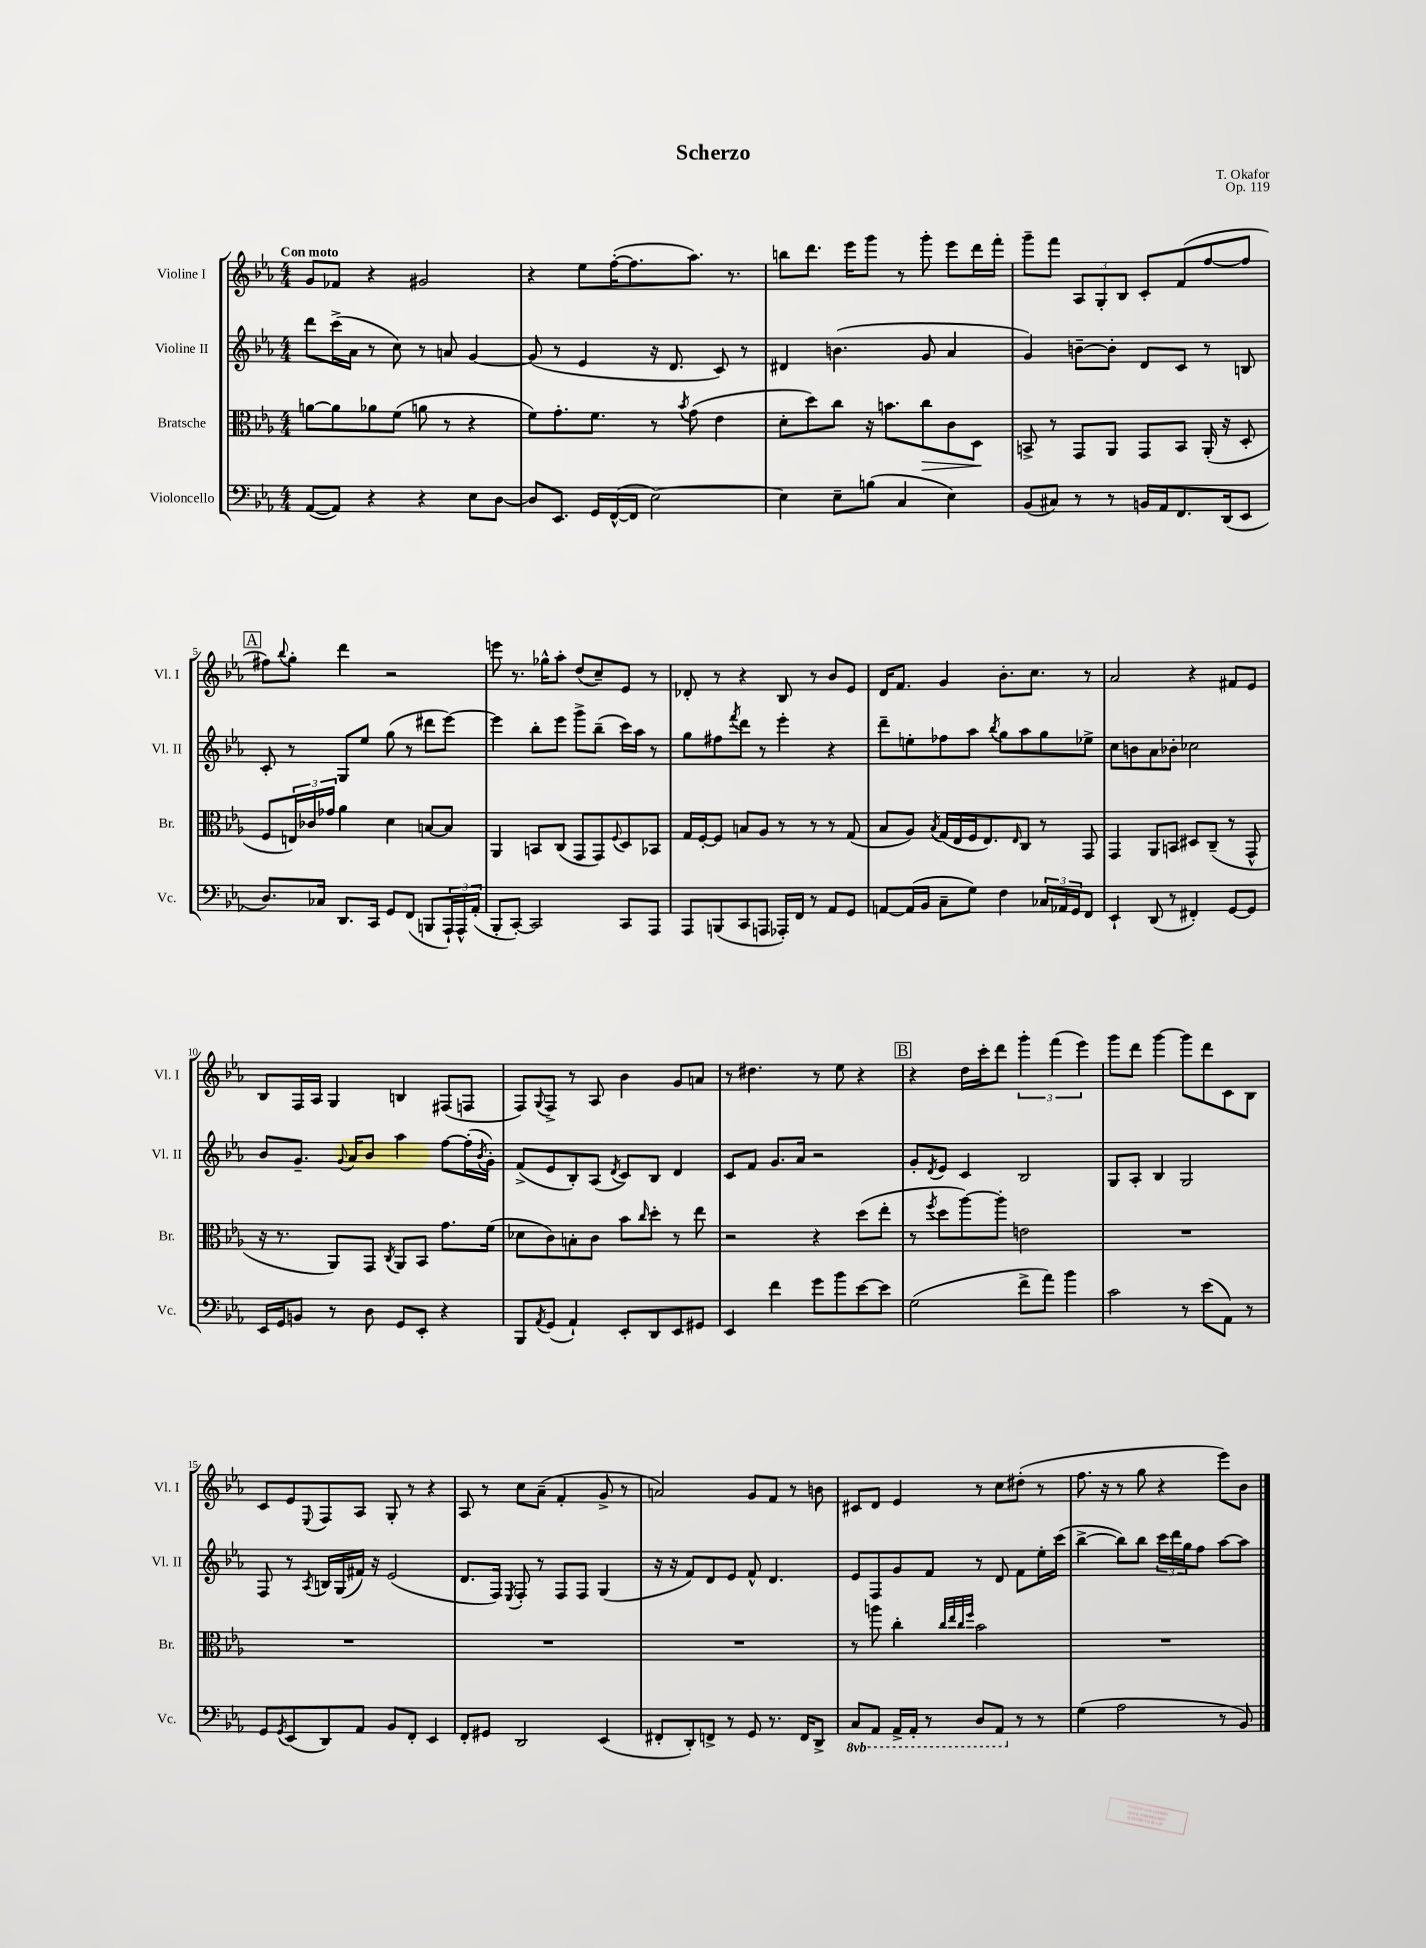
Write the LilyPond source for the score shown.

\header { title = "Scherzo" composer = "T. Okafor" opus = "Op. 119" }
<<
\new StaffGroup <<
\new Staff = "s0" \with { instrumentName = "Violine I" shortInstrumentName = "Vl. I" } {
    \clef treble \key ees \major \numericTimeSignature \time 4/4 \tempo "Con moto"
    g'8 fes'8 r4 gis'2 |
    r4 ees''8 f''16~-.( f''8. aes''8.) r8. |
    b''8 d'''8. ees'''16 g'''8 r8 g'''8-. ees'''8 d'''16 f'''16-. |
    g'''8-- f'''8 \tuplet 3/2 { aes8 g8-. bes8 } c'8-. f'8( f''8~ f''8 |
    \mark \markup { \box "A" } fis''8) \appoggiatura { bes''8 } g''8-. d'''4 r2 |
    e'''8 r8. ges''16-^ aes''8-. d''8( c''8--) ees'8 r8 |
    des'8-. r8 r4 bes8 r8 bes'8 ees'8 |
    d'16 f'8. g'4 bes'8.-. c''8. r8 |
    aes'2 r4 fis'8 ees'8 |
    bes8 f16 aes16 g4 b4 fis8( f8 |
    f8) \appoggiatura { g8 } f8-> r8 aes8 bes'4 g'8 a'8 |
    r8 dis''4. r8 ees''8 r4 |
    \mark \markup { \box "B" } r4 d''16 c'''16-. d'''8 \tuplet 3/2 { g'''4-. f'''4( ees'''4) } |
    g'''8 d'''8 g'''4~ g'''8 d'''8 c'8 bes8 |
    c'8 ees'8 \appoggiatura { ees8 } f8 aes8 g8-. r8 r4 |
    aes8 r8 c''8 aes'8--( f'4-. g'8-> r8 |
    a'2) g'8 f'8 r8 b'8 |
    cis'8 d'8 ees'4 r8 c''8 dis''8-.( r8 |
    f''8. r16 r8 g''8 r4 ees'''8) bes'8 \bar "|." |
}
\new Staff = "s1" \with { instrumentName = "Violine II" shortInstrumentName = "Vl. II" } {
    \clef treble \key ees \major \numericTimeSignature \time 4/4
    d'''8 c'''16->( aes'16 r8 c''8) r8 a'8 g'4~ |
    g'8( r8 ees'4 r16 d'8. c'8) r8 |
    dis'4 b'4.( g'8 aes'4 |
    g'4) b'8~-- b'8-. d'8 c'8 r8 b8 |
    \mark \markup { \box "A" } c'8-. r8 g8 ees''8 g''8( r8 dis'''8 ees'''8~) |
    ees'''4 bes''8-. ees'''8 g'''8-> bes''8--( c'''16) aes''16 r8 |
    g''8 fis''8 \acciaccatura { f'''8 } d'''8 r8 ees'''4-. r4 |
    d'''8-- e''8-. fes''8 aes''8 \acciaccatura { bes''8 } g''8 aes''8 g''8 ees''8-> |
    c''8 b'8 aes'8 bes'8-. ces''2 |
    bes'8 g'8.-- \appoggiatura { g'8 } aes'16 bes'8 aes''4 f''8~ f''16-.( \acciaccatura { bes'8 } g'16-.) |
    f'8->( ees'8 bes8-.) aes8( \acciaccatura { d'8 } c'8) bes8 d'4 |
    c'8 f'8 g'8. aes'16 r2 |
    \mark \markup { \box "B" } g'8-. \acciaccatura { d'8 } ees'8 c'4 bes2 |
    g8 aes8-. bes4 g2 |
    f8 r8 \acciaccatura { aes8 } b16 g16( fis'16) r16 ees'2( |
    d'8. f16) \acciaccatura { ees8 } f8-. r8 f8 f8 g4( |
    r16 r16 f'8) d'8 ees'8 f'8-^ d'4. |
    ees'8 f8 g'8 f'8 r8 d'8 f'8 ees''16-. c'''16( |
    bes''4~-> bes''8) bes''8 \tuplet 3/2 { c'''16 d'''16 g''16 } f''8 aes''8~ aes''8 \bar "|." |
}
\new Staff = "s2" \with { instrumentName = "Bratsche" shortInstrumentName = "Br." } {
    \clef alto \key ees \major \numericTimeSignature \time 4/4
    a'8~ a'8 aes'8 f'8( a'8 r8 r4 |
    f'8) g'8.-. f'8. r8 \acciaccatura { bes'8 } g'8( ees'4 |
    d'8-. d''8) c''8 r16 b'8. c''8\> c'8 d8\! |
    b,8-> r8 g,8 aes,8 g,8 b,8 aes,16-.( r16 d8-. |
    \mark \markup { \box "A" } f8 \tuplet 3/2 { e16) ces'16 ges'16 } aes'4 d'4 b8~ b8 |
    aes,4 b,8 c8( g,8 g,8) \appoggiatura { f8 } d8 bes,8 |
    g16 f16~-. f8 b8 aes8 r8 r8 r8 g8( |
    bes8 aes8) \acciaccatura { bes8 } g16( ees16 f16 ees8.) \grace { ees16 } c8 r8 g,8 |
    g,4 aes,8 b,8 dis8 c8--( r8 g,8-^ |
    r16 r8. aes,8) g,8 \acciaccatura { c8 } aes,8 bes,8 g'8. f'16( |
    des'8 c'8) b8-. c'8 bes'8 \grace { c''16 } d''8-. r8 ees''8 |
    r2 r4 d''8( ees''8-. |
    \mark \markup { \box "B" } r8 \acciaccatura { f''8 } d''8 aes''8~) aes''8-. e'2 |
    R1 |
    R1 |
    R1 |
    R1 |
    r8 a''8 c''4-. \grace { c''32 ees''32 c''32 f''32 } bes'2 |
    R1 \bar "|." |
}
\new Staff = "s3" \with { instrumentName = "Violoncello" shortInstrumentName = "Vc." } {
    \clef bass \key ees \major \numericTimeSignature \time 4/4 \set Staff.ottavationMarkups = #ottavation-simple-ordinals
    aes,8~( aes,8) r4 r4 ees8 d8~ |
    d8 ees,8. g,16 f,16~-^( f,16 ees2~) |
    ees4 ees8-- b8( c4 ees4) |
    bes,8( cis8) r8 r8 b,16 aes,16 f,8. d,16( ees,8 |
    \mark \markup { \box "A" } d8.) ces16 d,8. c,16 g,8 f,8( b,,8 \tuplet 3/2 { aes,,16-!) aes,,16-^ aes,16-.( } |
    bes,,8-. c,8~-.) c,2 c,8 aes,,8 |
    aes,,8 b,,8( c,8 a,,8 aes,,16-.) f,16 r8 aes,8 g,8 |
    a,8~ a,16( bes,16 c8-- g8) f4 \tuplet 3/2 { ces16 aes,16 g,16 } f,8 |
    ees,4-! d,8( r8 fis,4-.) g,8~ g,8 |
    ees,16 g,16 b,8 r8 d8 g,8 ees,8-. r4 |
    bes,,8 \acciaccatura { aes,8 } g,8( aes,4-!) ees,8-. d,8 ees,8 gis,8 |
    ees,4 f'4 g'8 bes'8 ees'8~ ees'8 |
    \mark \markup { \box "B" } g2( f'8-> aes'8) bes'4 |
    c'2 r8 ees'8( aes,8) r8 |
    g,8 \acciaccatura { g,8 } ees,8( d,8) aes,8 bes,8 f,8-. ees,4 |
    f,8-. gis,8 d,2 ees,4( |
    fis,8-. d,8-.) f,8-> r8 g,8 r8. f,16 d,8-> |
    \ottava #-1 c,8 aes,,8 aes,,16-> aes,,16-. r8 d,8 aes,,8 \ottava #0 r8 r8 |
    g4( aes2 r8 bes,8) \bar "|." |
}
>>
>>
